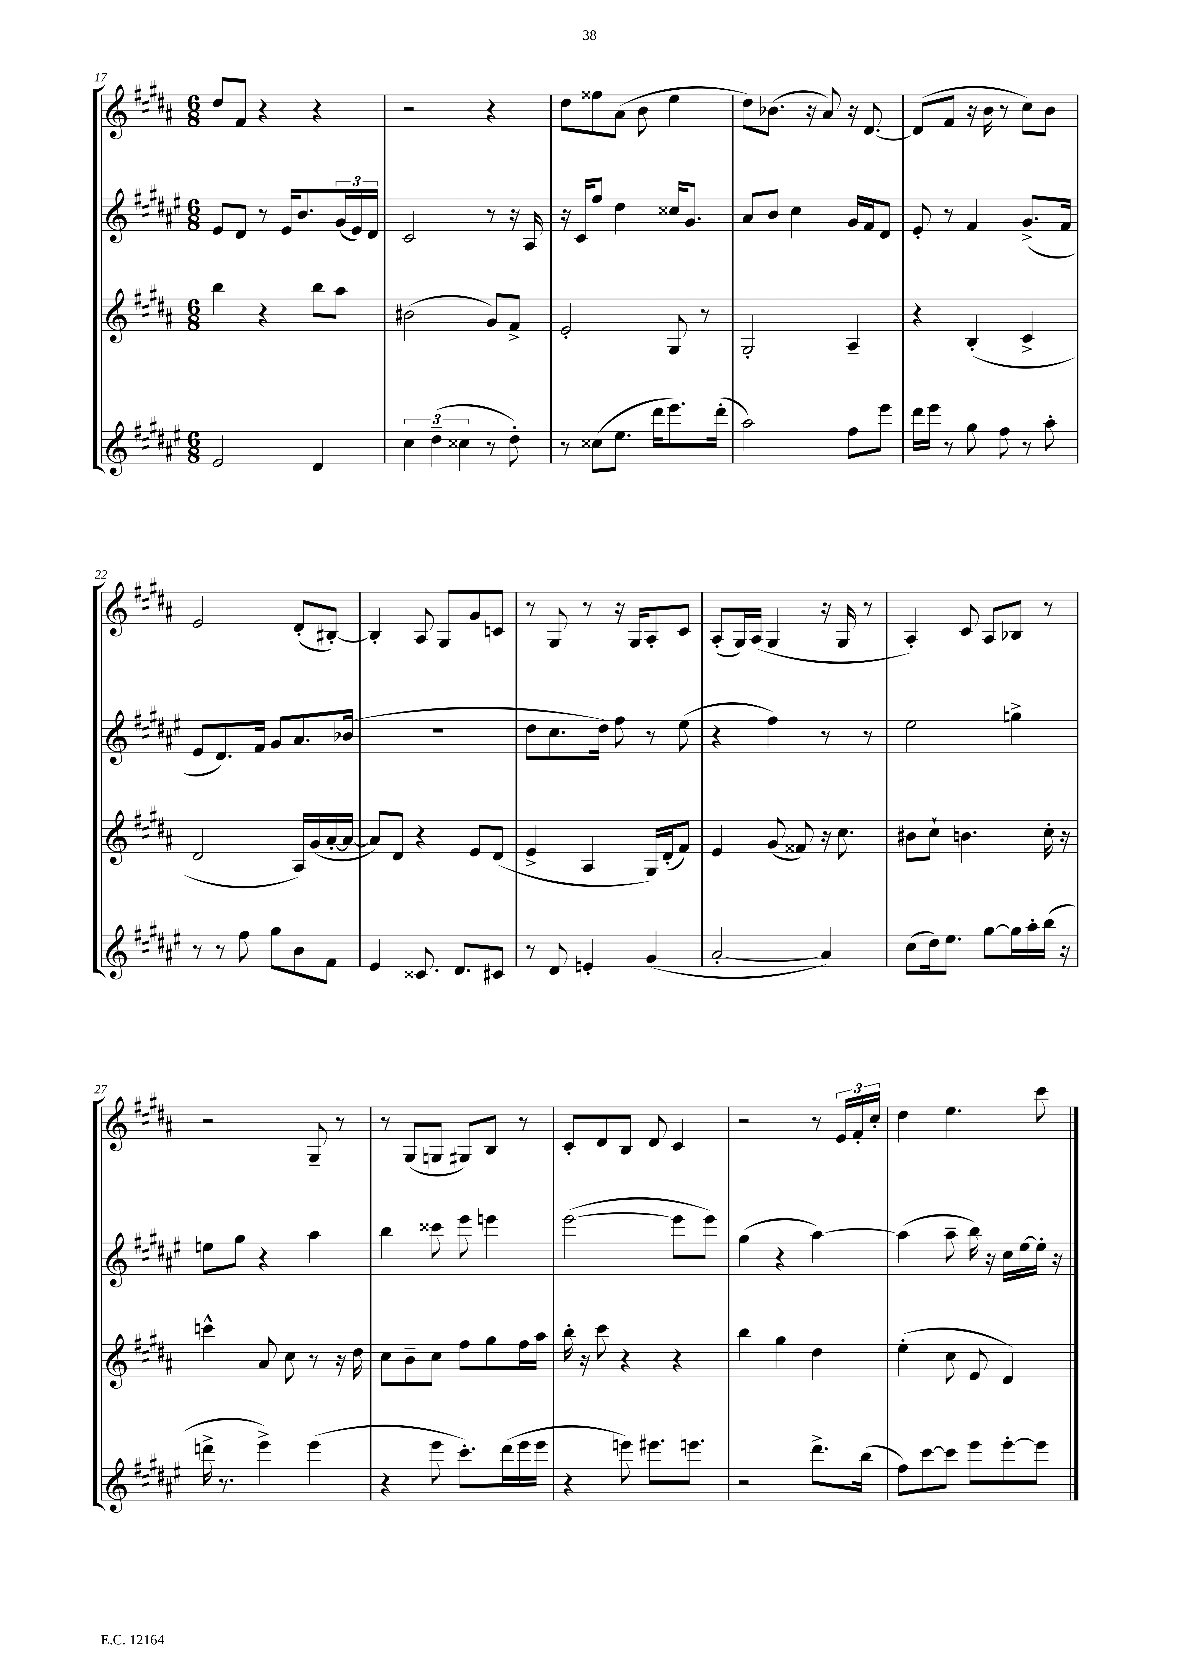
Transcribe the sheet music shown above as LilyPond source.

<<
\new StaffGroup <<
\new Staff = "s0" {
    \clef treble \key b \major \numericTimeSignature \time 6/8
    dis''8 fis'8 r4 r4 |
    r2 r4 |
    dis''8 fisis''8 ais'8( b'8 e''4 |
    dis''8) bes'8.( r16 ais'8) r16 dis'8.~ |
    dis'8( fis'8 r16 b'16 r8 cis''8) b'8 |
    e'2 dis'8-.( bis8~-.) |
    bis4-. ais8 gis8 gis'8 c'8 |
    r8 gis8 r8 r16 gis16 ais8-. cis'8 |
    ais8-.( gis16) ais16( gis4 r16 gis16 r8 |
    ais4-.) cis'8 ais8 bes8 r8 |
    r2 gis8-- r8 |
    r8 gis8( g8 gis8) b8 r8 |
    cis'8-. dis'8 b8 dis'8 cis'4 |
    r2 r8 \tuplet 3/2 { e'16 fis'16-. cis''16-. } |
    dis''4 e''4. cis'''8 \bar "|." |
}
\new Staff = "s1" {
    \clef treble \key fis \major \numericTimeSignature \time 6/8
    eis'8 dis'8 r8 eis'16 b'8. \tuplet 3/2 { gis'16( eis'16) dis'16 } |
    cis'2 r8 r16 ais16 |
    r16 cis'16 fis''8 dis''4 cisis''16 gis'8. |
    ais'8 b'8 cis''4 gis'16 fis'16 dis'8 |
    eis'8-. r8 fis'4 gis'8.->( fis'16 |
    eis'8 dis'8.) fis'16 gis'8 ais'8. bes'16( |
    R2. |
    dis''8 cis''8. dis''16) fis''8 r8 eis''8( |
    r4 fis''4) r8 r8 |
    eis''2 g''4-> |
    e''8 gis''8 r4 ais''4 |
    b''4 cisis'''8 eis'''8 e'''4 |
    eis'''2~( eis'''8 eis'''8) |
    gis''4( r4 ais''4~) |
    ais''4( ais''8-- b''16) r16 cis''16 eis''16~ eis''16-. r16 \bar "|." |
}
\new Staff = "s2" {
    \clef treble \key b \major \numericTimeSignature \time 6/8
    b''4 r4 b''8 ais''8 |
    bis'2( gis'8) fis'8-> |
    e'2-. gis8 r8 |
    gis2-. ais4-- |
    r4 b4-.( cis'4-> |
    dis'2 ais16) gis'16( ais'16~-. ais'16~ |
    ais'8) dis'8 r4 e'8 dis'8( |
    e'4-> ais4 gis16) dis'16-.( fis'8) |
    e'4 gis'8( fisis'8) r16 cis''8. |
    bis'8 cis''8-! b'4. cis''16-. r16 |
    c'''4-^ ais'8 cis''8 r8 r16 dis''16 |
    cis''8 b'8-- cis''8 fis''8 gis''8 fis''16 ais''16 |
    b''16-. r16 cis'''8 r4 r4 |
    b''4 gis''4 dis''4 |
    e''4-.( cis''8 e'8 dis'4) \bar "|." |
}
\new Staff = "s3" {
    \clef treble \key fis \major \numericTimeSignature \time 6/8
    eis'2 dis'4 |
    \tuplet 3/2 { cis''4 dis''4--( cisis''4 } r8 dis''8-.) |
    r8 cisis''8( eis''8. dis'''16 eis'''8.) dis'''16-.( |
    ais''2) fis''8 eis'''8 |
    dis'''16 eis'''16 r8 gis''8 fis''8 r8 ais''8-. |
    r8 r8 fis''8 gis''8 b'8 fis'8 |
    eis'4 cisis'8. dis'8. cis'8 |
    r8 dis'8 e'4-. gis'4( |
    ais'2~-. ais'4) |
    cis''8( dis''16) eis''8. gis''8~ gis''16 ais''16-. b''16( r16 |
    d'''16-> r8. eis'''4->) eis'''4( |
    r4 eis'''8 cis'''8.-.) dis'''16( eis'''16 eis'''16 |
    r4 e'''8) eis'''8. e'''8. |
    r2 dis'''8.-> b''16( |
    fis''8) cis'''8~ cis'''8 eis'''8 eis'''8~-. eis'''8 \bar "|." |
}
>>
>>
\layout { \context { \Score currentBarNumber = #17 } }
